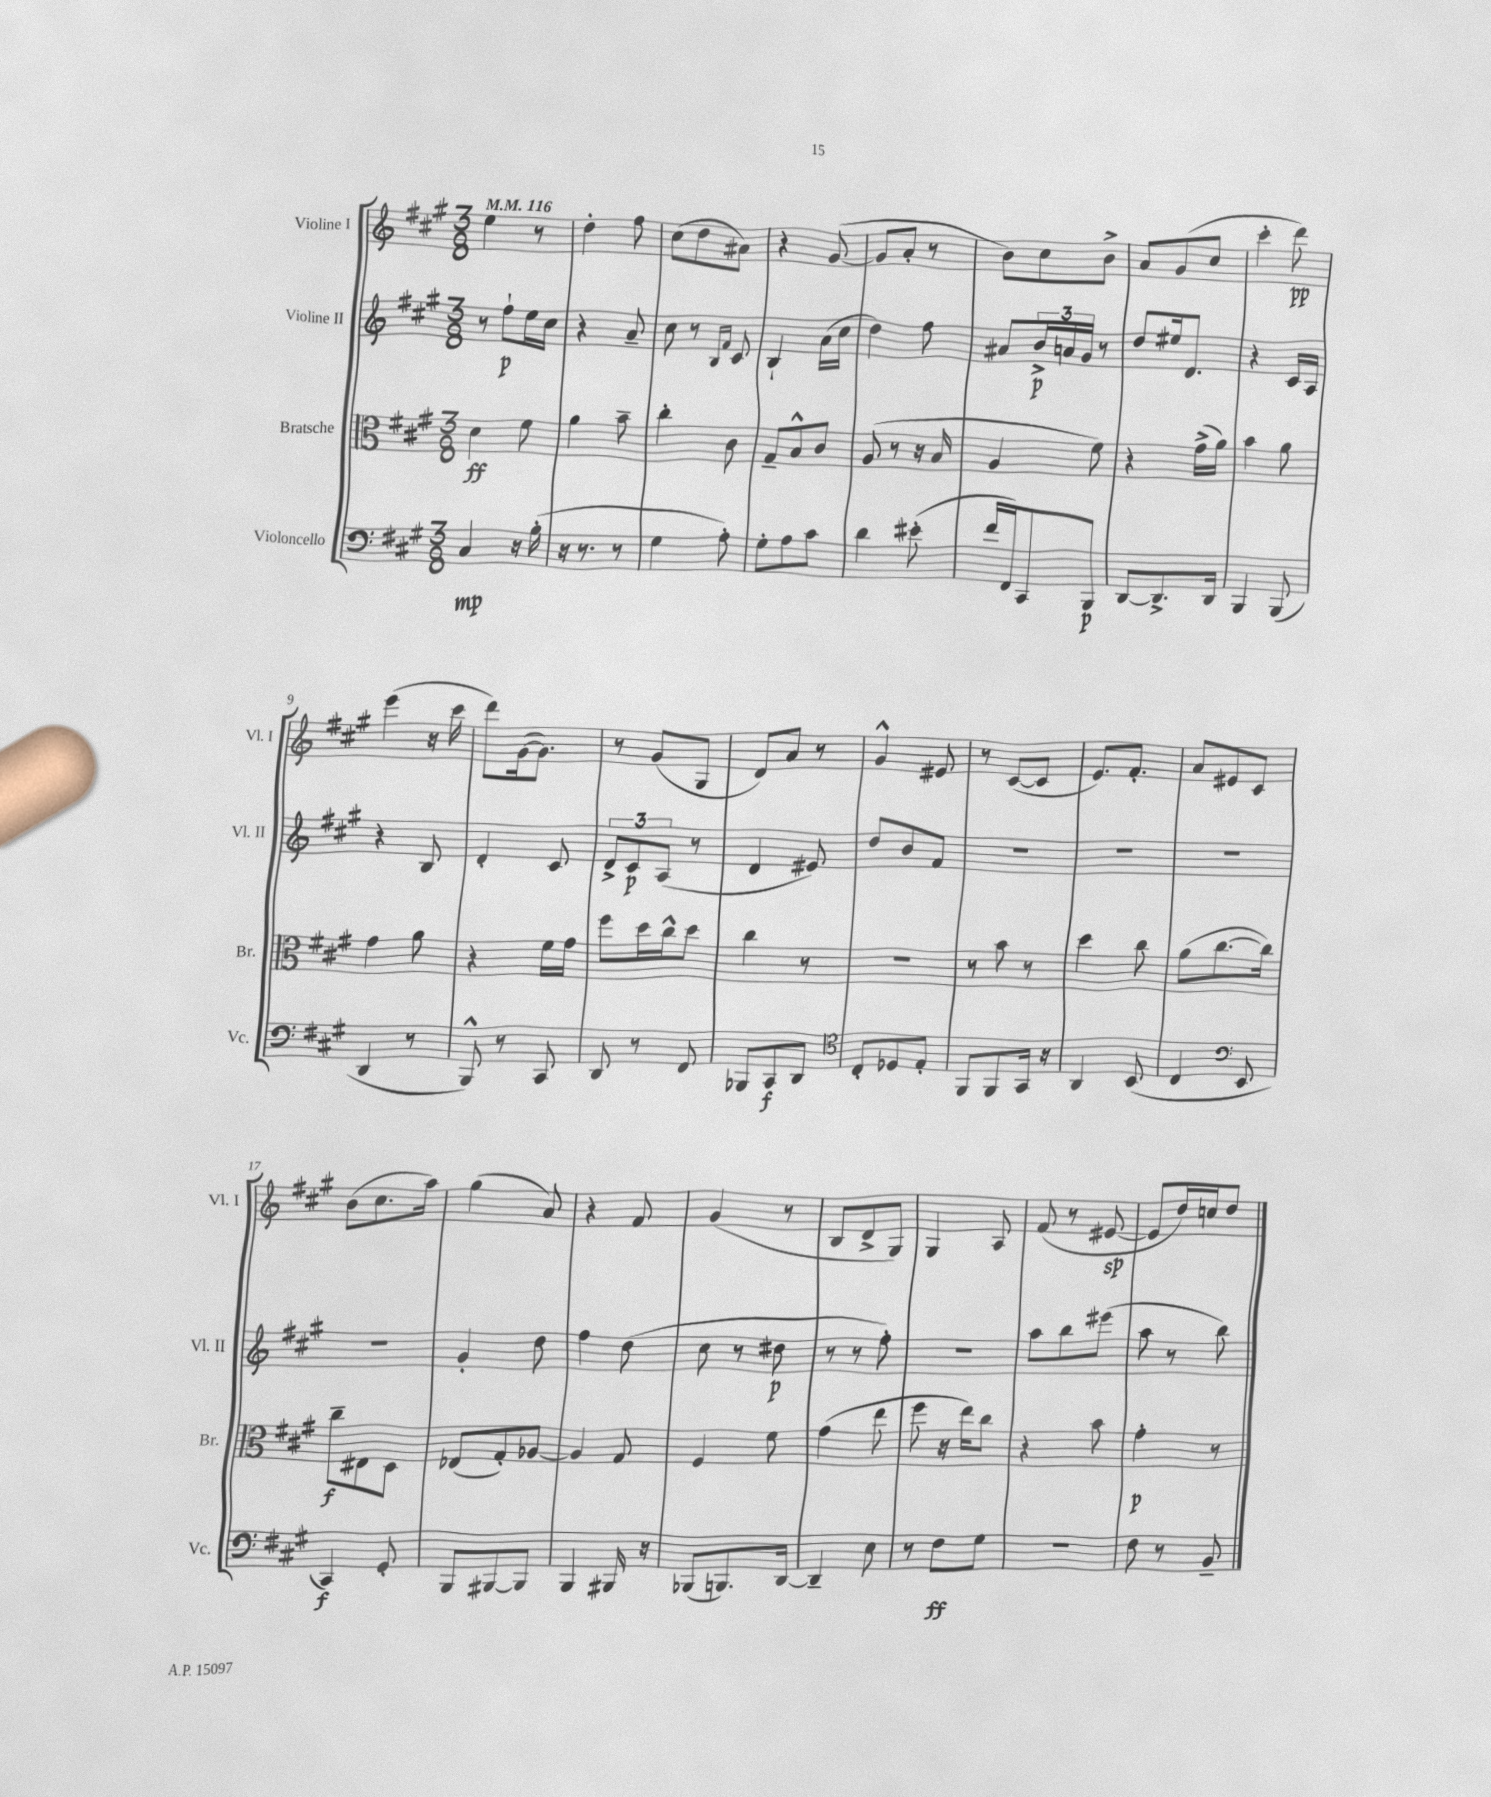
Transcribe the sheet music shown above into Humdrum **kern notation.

**kern	**kern	**kern	**kern
*staff4	*staff3	*staff2	*staff1
*clefF4	*clefC3	*clefG2	*clefG2
*k[f#c#g#]	*k[f#c#g#]	*k[f#c#g#]	*k[f#c#g#]
*M3/8	*M3/8	*M3/8	*M3/8
*MM116	*MM116	*MM116	*MM116
4C#	4d	8r	4ee
.	.	8ff#`	.
16r	8f#	16ee	8r
(16B'	.	16cc#	.
=	=	=	=
16r	4a	4r	4dd'
8.r	.	.	.
8r	8b~	8a~	8ff#
=	=	=	=
4G#	4cc#'	8cc#	(8cc#
.	.	8r	8dd
.	.	16qqB	.
.	.	16qqf#	.
8A')	8c#	8c#	8a#)
=	=	=	=
8G#'	8G#~	4B`	4r
8A	8B^^	.	.
8c#	8c#	(16a	([8g#
.	.	16cc#	.
=	=	=	=
4d	(8A	4dd)	8g#]
.	8r	.	8a'
(8e#'	16r	8ff#	8r
.	16B	.	.
=	=	=	=
16f#	4A	8a#	8b)
16FF#)	.	.	.
8CC#	.	24b^	8cc#
.	.	24a	.
.	.	24g#	.
8BBB	8f#)	8r	8b^
=	=	=	=
[8DD	4r	8dd	8a
8.DD^]	.	16ee#	(8g#
.	.	8.d	.
.	(16g#^	.	8cc#
16DD	16a)	.	.
=	=	=	=
4BBB	4b	4r	4ccc#'
(8BBB	8a	16c#	8ddd)
.	.	16A	.
=	=	=	=
4DD	4g#	4r	(4eee
8r	8a	8B	16r
.	.	.	16ccc#
=	=	=	=
8BBB^^)	4r	4d'	8ddd)
8r	.	.	([16g#
.	.	.	8.g#])
8CC#	16f#	8c#	.
.	16g#	.	.
=	=	=	=
8DD	8ff#	12d^	8r
.	.	12c#	.
8r	16dd	.	(8g#
.	.	(12A	.
.	16cc#^^	.	.
8FF#	8dd	8r	8G#
=	=	=	=
8BBB-	4cc#	4d	8d)
8CC#	.	.	8a
8DD	8r	8e#)	8r
=	=	=	=
*clefC4	*	*	*
8C#'	4.r	8dd	4g#^^
8D-	.	8b	.
8E'	.	8f#	8e#
=	=	=	=
8FF#	8r	4.r	8r
8FF#	8b	.	([8c#
16GG#	8r	.	8c#]
16r	.	.	.
=	=	=	=
4AA	4dd	4.r	8.e)
.	.	.	8.f#'
(8BB	8cc#	.	.
=	=	=	=
4C#	(8a	4.r	8a
.	[8.cc#	.	8e#
*clefF4	*	*	*
8EE	.	.	8c#
.	16cc#])	.	.
=	=	=	=
4CC#)	8cc#~	4.r	(8b
.	8E#	.	8.cc#
8GG#'	8D	.	.
.	.	.	16aa)
=	=	=	=
8BBB	(8E-	4g#'	(4gg#
[8BBB#	8G#')	.	.
8BBB#]	[8A-	8dd	8a)
=	=	=	=
4BBB	4A-]	4ff#	4r
16BBB#	8G#	(8dd	8f#
16r	.	.	.
=	=	=	=
(8BBB-	4F#	8cc#	(4g#
8.BBB)	.	8r	.
.	8f#	8dd#	8r
[16DD	.	.	.
=	=	=	=
4DD~]	(4g#	8r	8B
.	.	8r	8d^
8E	8ee	8ff#')	8G#)
=	=	=	=
8r	8ff#	4.r	4G#
8F#	16r	.	.
.	16ee)	.	.
8G#	8cc#	.	8A
=	=	=	=
4.r	4r	8aa	(8f#
.	.	8bb	8r
.	8b	(8eee#	[8e#
=	=	=	=
8F#	4g#'	8aa	8e#]
8r	.	8r	16dd)
.	.	.	16cc
8BB~	8r	8bb)	8dd
==	==	==	==
*-	*-	*-	*-
